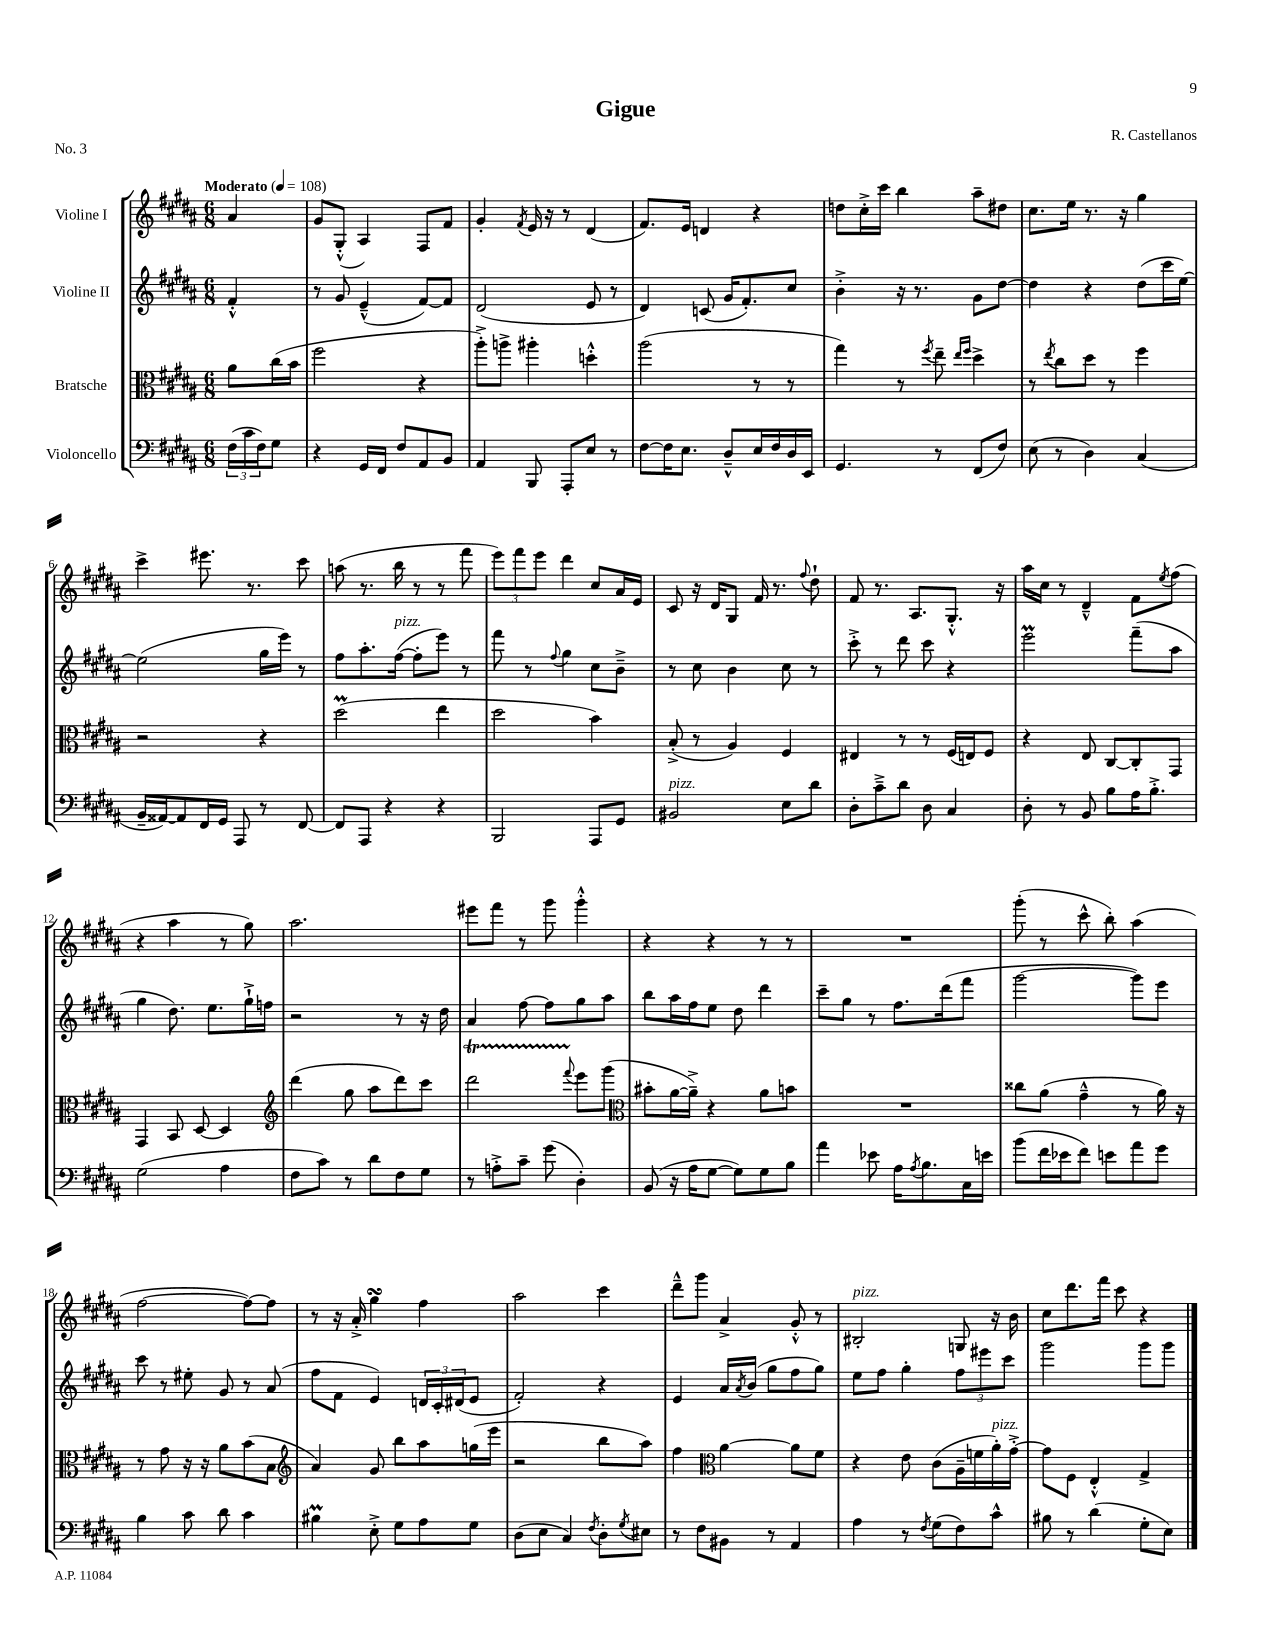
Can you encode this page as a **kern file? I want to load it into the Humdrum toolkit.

**kern	**kern	**kern	**kern
*staff4	*staff3	*staff2	*staff1
*clefF4	*clefC3	*clefG2	*clefG2
*k[f#c#g#d#a#]	*k[f#c#g#d#a#]	*k[f#c#g#d#a#]	*k[f#c#g#d#a#]
*M6/8	*M6/8	*M6/8	*M6/8
*MM108	*MM108	*MM108	*MM108
(24F#	8a#	4f#'^^	4a#
24c#	.	.	.
24F#)	.	.	.
8G#	(16cc#	.	.
.	16b	.	.
=	=	=	=
4r	2ff#	8r	8g#
.	.	8g#	(8G#'^^
16GG#	.	(4e~^^	4A#)
16FF#	.	.	.
8F#	.	.	.
8AA#	4r	[8f#)	8F#
8BB	.	8f#]	8f#
=	=	=	=
4AA#	8aa#'^)	(2d#	4g#'
.	8aa^	.	.
.	.	.	8qf#
8BBB	4aa#'	.	16e
.	.	.	16r
8AAA#'	.	.	8r
8E	4dd'^^	8e	(4d#
8r	.	8r	.
=	=	=	=
[8F#	(2aa#	4d#)	8.f#)
16F#]	.	.	.
8.E	.	.	16e
.	.	(8c	4d
8D#~^^	.	16g#	.
.	.	8.f#')	.
16E	8r	.	4r
16F#	.	.	.
16D#	8r	8cc#	.
16EE	.	.	.
=	=	=	=
4.GG#	4gg#)	4b'^	8dd
.	.	.	16cc#'^
.	.	.	16ccc#
.	8r	16r	4bb
.	.	8.r	.
.	8qff#	.	.
8r	8ee~	.	.
.	16qqee	.	.
.	16qqff#	.	.
(8FF#	4dd#^	8g#	8aa#~
8F#)	.	[8dd#	8dd#
=	=	=	=
(8E	8r	4dd#]	8.cc#
.	8qee	.	.
8r	8cc#	.	.
.	.	.	16ee
4D#)	8dd#	4r	8.r
.	8r	.	.
.	.	.	16r
(4C#	4ff#	(8dd#	4gg#
.	.	16ccc#	.
.	.	[16ee)	.
=	=	=	=
16BB~	2r	(2ee]	4ccc#^
[16AA##)	.	.	.
8AA##]	.	.	.
16FF#	.	.	8.eee#
16GG#	.	.	.
8AAA#	.	.	.
.	.	.	8.r
8r	4r	16gg#	.
.	.	16eee)	.
[8FF#	.	8r	8ccc#
=	=	=	=
8FF#]	(2dd#	8ff#	(8aa
8AAA#	.	8.aa#'	8.r
4r	.	.	.
.	.	([16ff#	16bb
.	.	8ff#']	8r
4r	4ee	8eee)	8r
.	.	8r	8fff#
=	=	=	=
2BBB	2dd#	8fff#	12eee)
.	.	.	12fff#
.	.	8r	.
.	.	.	12eee
.	.	8qqff#	.
.	.	4gg#	4ddd#
8AAA#	4b)	8cc#	8cc#
8GG#	.	8b~^	16a#
.	.	.	16e
=	=	=	=
2BB#	(8B'^	8r	8c#
.	8r	8cc#	16r
.	.	.	16d#
.	4A#)	4b	8G#
.	.	.	16f#
.	.	.	8.r
8E	4F#	8cc#	.
.	.	.	8qqff#
8d#	.	8r	8dd#`
=	=	=	=
8D#'	4E#	8ccc#'^	8f#
8c#~^	.	8r	8.r
8d#	8r	8ddd#	.
.	.	.	8.A#
8D#	8r	8ccc#	.
4C#	(16F#	4r	8.G#'^^
.	16E)	.	.
.	8F#	.	.
.	.	.	16r
=	=	=	=
8D#'	4r	2eee	16aa#
.	.	.	16cc#
8r	.	.	8r
8BB	8E	.	4d#~^^
8B	[8C#	.	.
16A#	8C#']	(8fff#~	8f#
8.B'^	.	.	.
.	.	.	8qee
.	8GG#	8aa#	(8ff#
=	=	=	=
(2G#	4GG#	4gg#	4r
.	8BB	8.dd#)	4aa#
.	[8D#	.	.
.	.	8.ee	.
4A#	4D#]	.	8r
.	.	16gg#`^	8gg#)
.	.	16ff	.
=	=	=	=
*	*clefG2	*	*
8F#	(4ddd#	2r	2.aa#
8c#)	.	.	.
8r	8gg#	.	.
8d#	8aa#	.	.
8F#	8ddd#)	8r	.
8G#	8ccc#	16r	.
.	.	16dd#	.
=	=	=	=
8r	2ddd#	4a#	8eee#
8A'^	.	.	8fff#
8c#~	.	[8ff#	8r
(8g#	.	8ff#]	8ggg#
.	8qqfff#	.	.
4D#')	8eee	8gg#	4ggg#'^^
.	(8ggg#	8aa#	.
=	=	=	=
*	*clefC3	*	*
(8BB	8b#'	8bb	4r
16r	[16a#	16aa#	.
16A#	16a#~^])	16ff#	.
[8G#	4r	8ee	4r
8G#])	.	8dd#	.
8G#	8a#	4ddd#	8r
8B	8b	.	8r
=	=	=	=
4a#	2.r	8ccc#~	2.r
.	.	8gg#	.
8e-	.	8r	.
16A#	.	8.ff#	.
8qA#	.	.	.
8.B	.	.	.
.	.	(16ddd#	.
16C#	.	8fff#	.
16e	.	.	.
=	=	=	=
(8b	8cc##	[2ggg#	(8ggg#'
16f#	(8a#	.	8r
16e-	.	.	.
8f#)	4g#~^^	.	8ccc#^^
8e	.	.	8bb')
8a#	8r	8ggg#])	(4aa#
8g#	16a#)	8eee	.
.	16r	.	.
=	=	=	=
4B	8r	8ccc#	[2ff#
.	8g#	8r	.
8c#	16r	8ee#'	.
.	16r	.	.
8d#	8a#	8g#	.
4c#	(8b	8r	8ff#_)
.	8B	(8a#	8ff#]
=	=	=	=
*	*clefG2	*	*
4B#	4a#)	8ff#	8r
.	.	8f#	16r
.	.	.	16a#'^
8E'^	8g#	4e)	4gg#
8G#	8bb	.	.
8A#	8aa#	24d	4ff#
.	.	24c#'	.
.	.	(24d#	.
8G#	(16gg	8e	.
.	16eee	.	.
=	=	=	=
(8D#	2r	2f#')	2aa#
8E	.	.	.
4C#)	.	.	.
8qF#	.	.	.
8D#'	8bb	4r	4ccc#
8qG#	.	.	.
8E#	8aa#)	.	.
=	=	=	=
8r	4ff#	4e	8ddd#~^^
8F#	.	.	8ggg#
*	*clefC3	*	*
8BB#	[4a#	16a#	4a#^
.	.	8qa#	.
.	.	(16b	.
8r	.	8gg#	.
4AA#	8a#]	8ff#	8g#'^^
.	8f#	8gg#)	8r
=	=	=	=
4A#	4r	8ee	2B#'
.	.	8ff#	.
8r	8e	4gg#'	.
8qF#	.	.	.
(8G#	(8c#	.	.
8F#)	16A#~	12ff#	8G
.	16f	.	.
.	.	12eee#	.
8c#^^	16a#')	.	16r
.	.	12ccc#	.
.	[16g#'^	.	16b
=	=	=	=
8B#	8g#]	2ggg#	8cc#
8r	8F#	.	8.ddd#
(4d#	4E'^^	.	.
.	.	.	16fff#
.	.	.	8ccc#
8G#'	4G#^	8ggg#	4r
8E)	.	8ggg#	.
==	==	==	==
*-	*-	*-	*-
